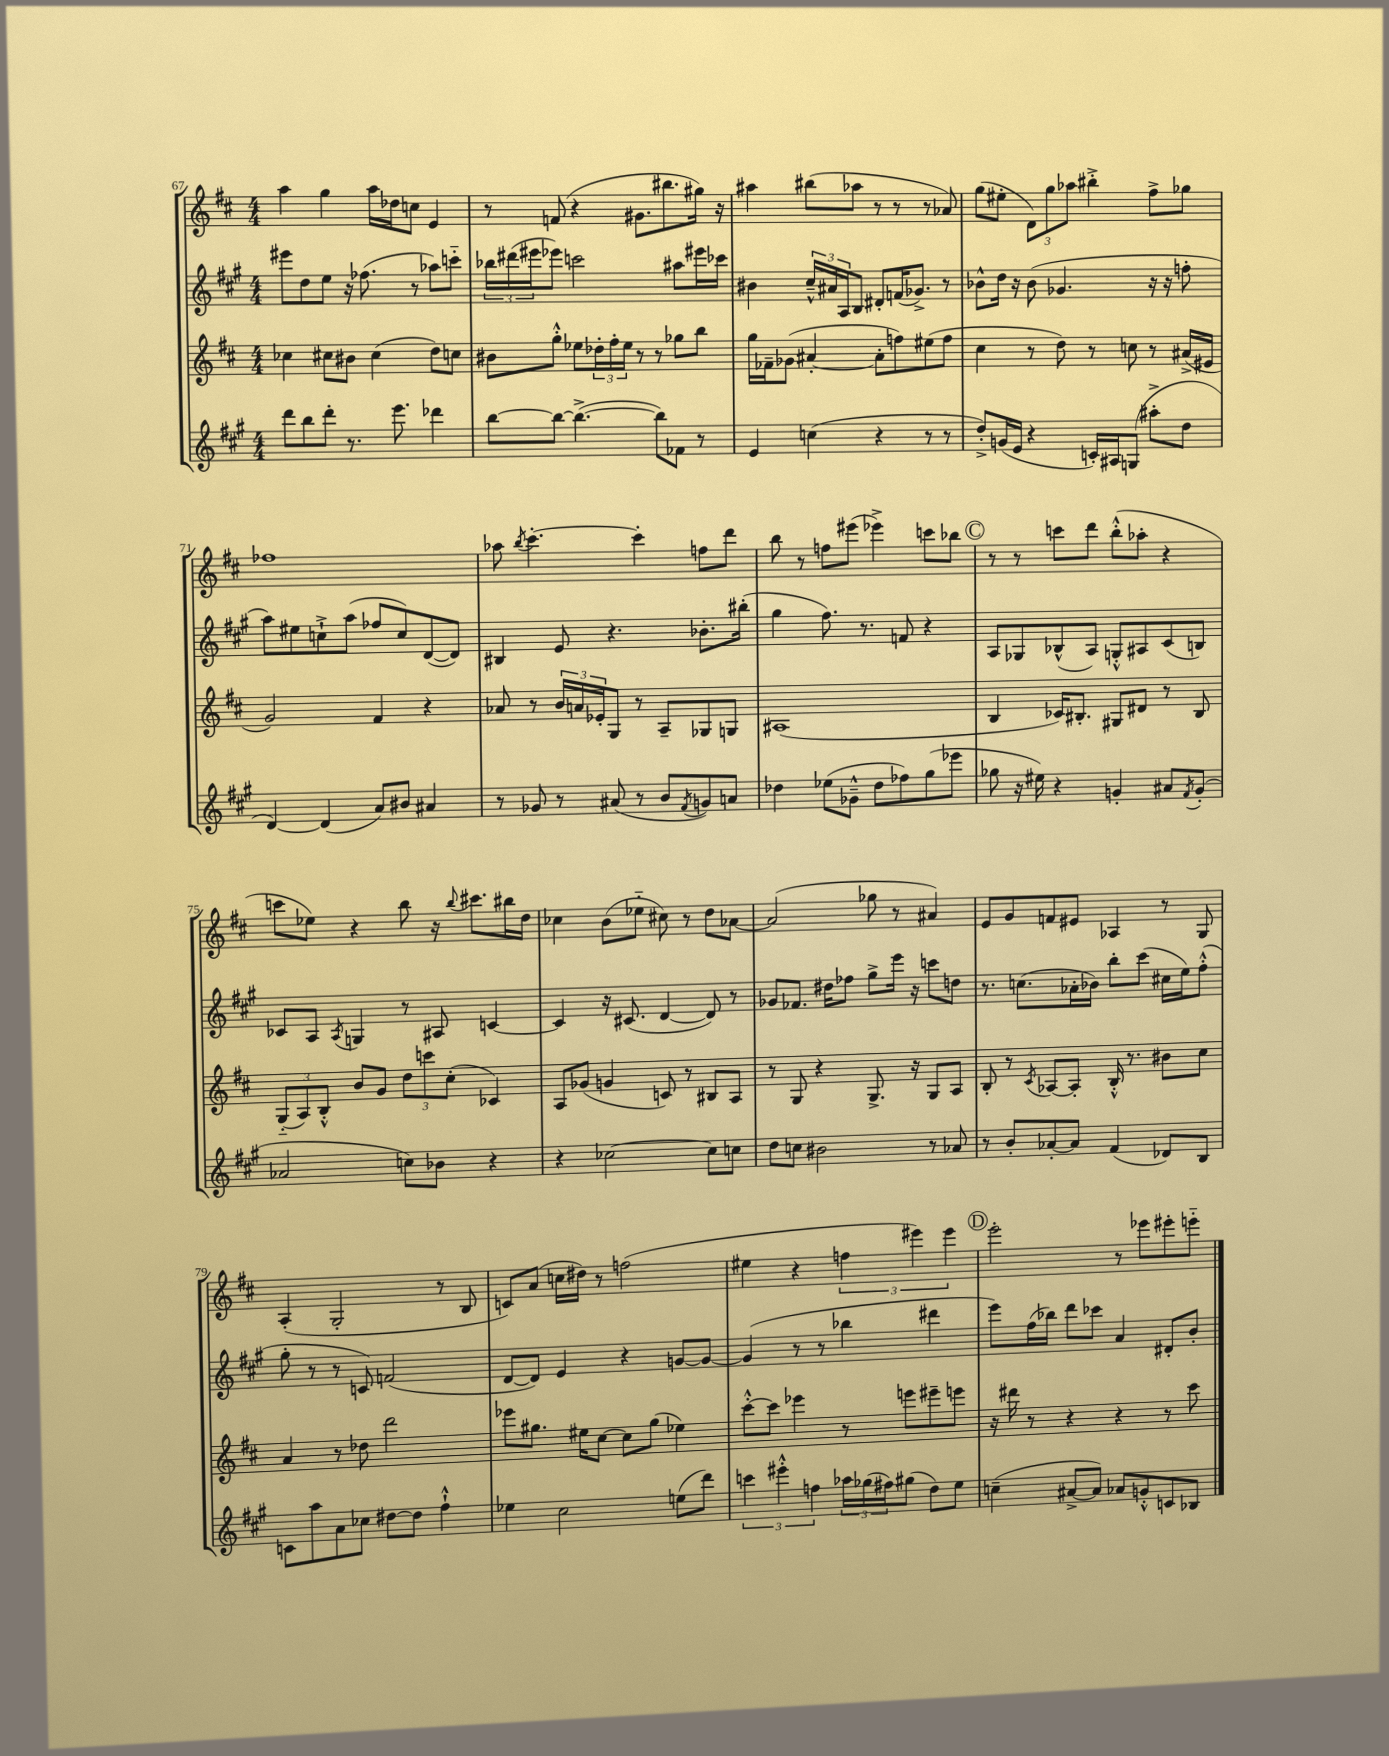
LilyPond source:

<<
\new StaffGroup <<
\new Staff = "s0" {
    \clef treble \key d \major \numericTimeSignature \time 4/4
    a''4 g''4 a''16 des''16 c''8 e'4 |
    r8 f'8( r4 gis'8. bis''8. gis''16) r16 |
    ais''4 bis''8( aes''8 r8 r8 r8 aes'8) |
    g''8( eis''8-. \tuplet 3/2 { d'8) g''8 aes''8 } bis''4-.-> fis''8-> ges''8 |
    fes''1 |
    aes''8 \acciaccatura { b''8 } cis'''4.~-. cis'''4-. f''8 d'''8 |
    b''8 r8 f''8 eis'''8( ees'''4->) c'''8 bes''8 |
    \mark \markup { \circle "C" } r8 r8 c'''8 d'''8 b''8-.-^( aes''8-. r4 |
    c'''8 ees''8) r4 b''8 r16 \appoggiatura { b''8 } cis'''8. bis''16 d''16 |
    ces''4 b'8( ees''8-_ cis''8) r8 d''8 aes'8~ |
    aes'2( ges''8 r8 ais'4) |
    e'8 g'8 f'8 eis'8 aes4 r8 g8 |
    a4-.( g2-. r8 b8 |
    c'8) a'8( c''16 dis''16) r8 f''2( |
    eis''4 r4 \tuplet 3/2 { f''4 eis'''4) eis'''4 } |
    \mark \markup { \circle "D" } e'''2-. r8 ees'''8 eis'''8-. e'''8-_ \bar "|." |
}
\new Staff = "s1" {
    \clef treble \key a \major \numericTimeSignature \time 4/4
    eis'''8 d''8 e''8 r16 fes''8.( r8 aes''8) c'''8-_ |
    \tuplet 3/2 { bes''16 dis'''16( eis'''16 } ees'''8) c'''2 ais''8 eis'''16 ces'''16 |
    bis'4 \tuplet 3/2 { cis''16---^ ais'16 a16 } b8 dis'8-. f'16( ges'8.->) r8 |
    bes'8-^ d''16 r16 bes'8( ges'4. r16 r16 f''8-. |
    a''8) eis''8 c''8-!-> a''8( fes''8 c''8) d'8~( d'8) |
    bis4 e'8 r4. bes'8.-. bis''16-.( |
    gis''4 fis''8.) r8. f'8 r4 |
    \mark \markup { \circle "C" } a8 ges8 bes8-^( a8) g8-.-^ ais8 cis'8( b8) |
    ces'8 a8 \acciaccatura { a8 } g4 r8 ais8 c'4~ |
    c'4 r16 cis'8.( d'4~ d'8) r8 |
    ges'8 fes'8. dis''16 fes''8 gis''8-> e'''16 r16 c'''8 d''8 |
    r8. c''8.( aes'16-. bes'16) b''8-. cis'''8( cis''16 e''16) fis''8-.-^( |
    gis''8-. r8 r8 c'8) f'2( |
    d'8~ d'8) e'4 r4 g'8~ g'8~ |
    g'4( r8 r8 bes''4 dis'''4 |
    \mark \markup { \circle "D" } e'''8) fis''16( bes''16) d'''8 ces'''8 a'4 dis'8-. b'8-. \bar "|." |
}
\new Staff = "s2" {
    \clef treble \key d \major \numericTimeSignature \time 4/4
    ces''4 cis''8 bis'8 cis''4( d''8) c''8 |
    bis'8 g''8-.-^ ees''8 \tuplet 3/2 { des''16-. fis''16-. ees''16 } r8 r8 ges''8 b''8 |
    g''16 fes'16-- ges'8( ais'4~-. ais'8-. f''8) eis''8( f''8 |
    cis''4 r8 d''8) r8 c''8 r8 ais'16->( eis'16 |
    g'2) fis'4 r4 |
    aes'8 r8 \tuplet 3/2 { b'16 a'16 ees'16-. } g8 r8 a8-- ges8 g8 |
    ais1( |
    \mark \markup { \circle "C" } b4 ces'16) bis8.-. gis8 dis'8 r8 bis8 |
    \tuplet 3/2 { g8-_( a8) b8-.-^ } b'8 g'8 \tuplet 3/2 { d''8 c'''8 cis''8-.( } ces'4) |
    a8 ges'8( g'4 c'8) r8 bis8 a8 |
    r8 g8 r4 g8.-> r16 g8 a8 |
    b8-. r8 \acciaccatura { cis'8 } aes8~ aes8-. b16-.-^ r8. bis'8 cis''8 |
    a'4 r8 des''8 d'''2 |
    ees'''8 gis''8. eis''16 cis''8~ cis''8 gis''8( ees''4) |
    cis'''8~-.-^ cis'''8 ees'''4 r8 e'''8 eis'''8-- e'''8 |
    \mark \markup { \circle "D" } r16 dis'''16 r8 r4 r4 r8 cis'''8 \bar "|." |
}
\new Staff = "s3" {
    \clef treble \key a \major \numericTimeSignature \time 4/4
    d'''8 b''8 d'''8-. r8. e'''8. des'''4 |
    b''8~ b''8~ b''4.~->( b''8) fes'8 r8 |
    e'4 c''4( r4 r8 r8 |
    d''8-.->) g'16( e'16 r4 c'16-.) ais16 g8( ais''8-.-> d''8 |
    d'4~) d'4( a'8) bis'8 ais'4 |
    r8 ges'8 r8 ais'8( r8 b'8 \acciaccatura { fis'8 } g'8) a'8 |
    des''4 ees''8( ges'8---^ des''8 fes''8) gis''8( ees'''8 |
    \mark \markup { \circle "C" } ges''8 r16 eis''16) r4 g'4-. ais'8 \acciaccatura { fis'8 } g'8-.( |
    aes'2 c''8) bes'8 r4 |
    r4 ces''2~ ces''8 c''8 |
    d''8 c''8 bis'2 r8 aes'8 |
    r8 b'8-. aes'8~-. aes'8 fis'4( des'8) b8 |
    c'8 a''8 a'8 ces''8 dis''8~ dis''8 fis''4-!-^ |
    ees''4 cis''2 e''8( d'''8) |
    \tuplet 3/2 { c'''4 eis'''4-.-^ f''4 } \tuplet 3/2 { aes''16 ges''16( fis''16) } gis''8( d''8) e''8 |
    \mark \markup { \circle "D" } c''4--( ais'8~-> ais'8) aes'8 g'8-.-^ c'8 bes8 \bar "|." |
}
>>
>>
\layout { \context { \Score currentBarNumber = #67 } }
